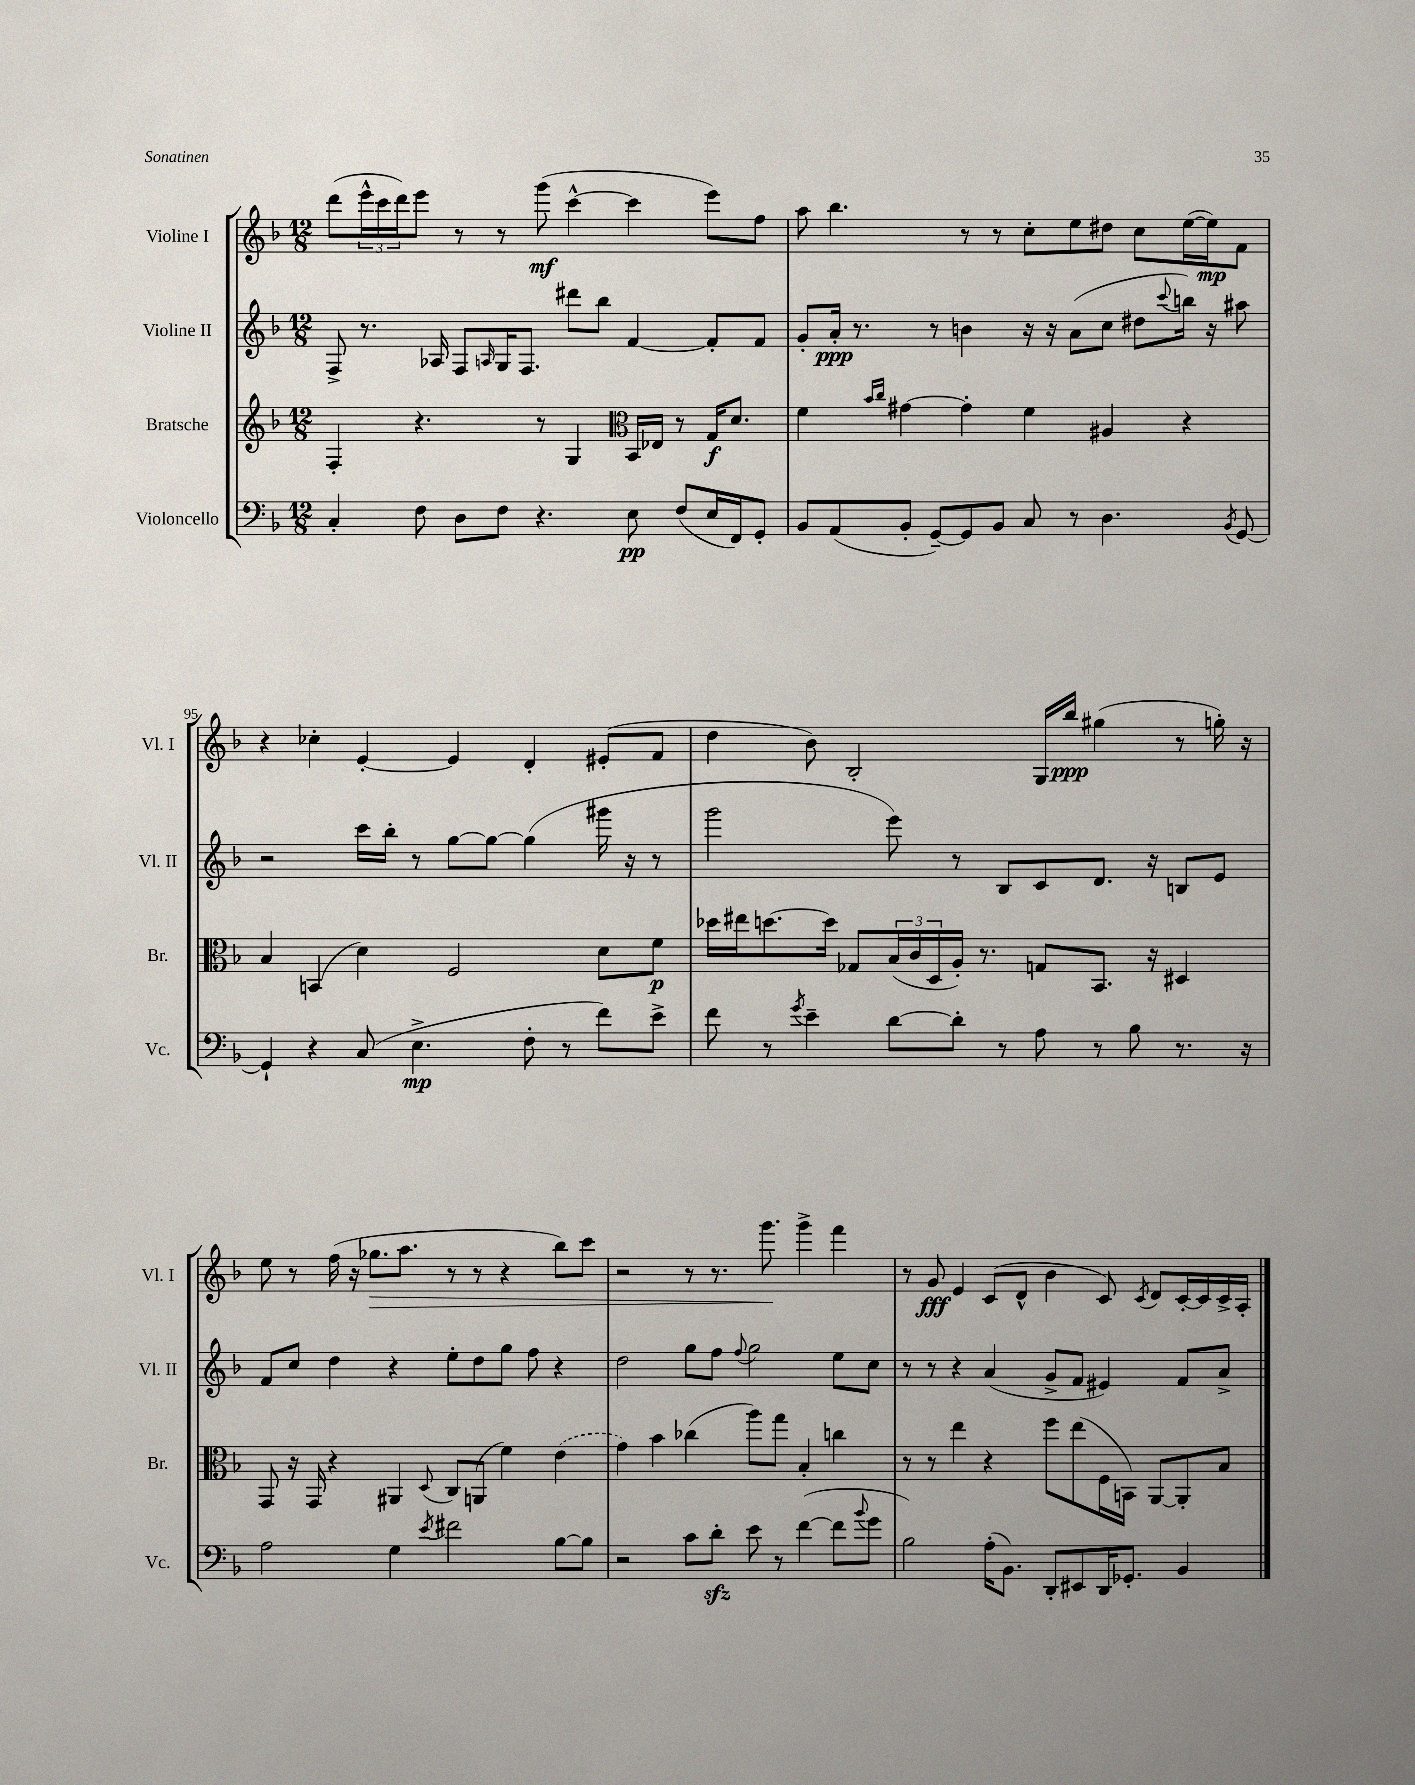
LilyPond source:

<<
\new StaffGroup <<
\new Staff = "s0" \with { instrumentName = "Violine I" shortInstrumentName = "Vl. I" } {
    \clef treble \key f \major \numericTimeSignature \time 12/8
    d'''8( \tuplet 3/2 { e'''16-^ c'''16 d'''16) } e'''8 r8 r8 g'''8\mf( c'''4~-^ c'''4 e'''8) f''8 |
    a''8 bes''4. r8 r8 c''8-. e''8 dis''8 c''8 e''16~( e''16\mp) f'8 |
    r4 ces''4-. e'4~-. e'4 d'4-. eis'8-.( f'8 |
    d''4 bes'8) bes2-. g16 bes''16\ppp gis''4( r8 g''16-.) r16 |
    e''8 r8 f''16( r16 ges''8.\> a''8. r8 r8 r4 bes''8) c'''8 |
    r2 r8 r8. g'''8.\! g'''4-> f'''4 |
    r8 g'8\fff e'4 c'8( d'8-^ bes'4 c'8) \acciaccatura { c'8 } d'8 c'16~-. c'16 c'16-> a16-. \bar "|." |
}
\new Staff = "s1" \with { instrumentName = "Violine II" shortInstrumentName = "Vl. II" } {
    \clef treble \key f \major \numericTimeSignature \time 12/8
    f8-> r8. aes16 f8 \grace { a16 } g16 f8. dis'''8 bes''8 f'4~ f'8-. f'8 |
    g'8-. a'16-.\ppp r8. r8 b'4 r16 r16 a'8( c''8 dis''8 \appoggiatura { c'''8 } b''16) r16 ais''8 |
    r2 c'''16 bes''16-. r8 g''8~ g''8~ g''4( gis'''16 r16 r8 |
    g'''2 e'''8) r8 bes8 c'8 d'8. r16 b8 e'8 |
    f'8 c''8 d''4 r4 e''8-. d''8 g''8 f''8 r4 |
    d''2 g''8 f''8 \appoggiatura { f''8 } g''2 e''8 c''8 |
    r8 r8 r4 a'4( g'8-> f'8 eis'4) f'8 a'8-> \bar "|." |
}
\new Staff = "s2" \with { instrumentName = "Bratsche" shortInstrumentName = "Br." } {
    \clef treble \key f \major \numericTimeSignature \time 12/8
    f4-. r4. r8 g4 \clef alto bes,16 ees16 r8 g16\f d'8. |
    f'4 \grace { bes'16 c''16 } gis'4~ gis'4-. f'4 ais4 r4 |
    bes4 b,4( d'4) f2 d'8 f'8\p |
    des''16 eis''16 d''8.~ d''16 ges8 \tuplet 3/2 { bes16( c'16 d16 } a16-.) r8. g8 bes,8. r16 dis4 |
    g,8 r16 g,16 r4 ais,4 \appoggiatura { d8 } c8 a,8( f'4) \once \slurDashed e'4( |
    g'4) bes'4 ces''4( a''8) g''8 bes4-. c''4 |
    r8 r8 e''4 r4 f''8 e''8( f16 b,16) a,8~ a,8-. bes8 \bar "|." |
}
\new Staff = "s3" \with { instrumentName = "Violoncello" shortInstrumentName = "Vc." } {
    \clef bass \key f \major \numericTimeSignature \time 12/8
    c4-. f8 d8 f8 r4. e8\pp f8( e16 f,16) g,8-. |
    bes,8 a,8( bes,8-. g,8~--) g,8 bes,8 c8 r8 d4. \acciaccatura { bes,8 } g,8~ |
    g,4-! r4 c8( e4.->\mp f8-. r8 f'8) e'8-> |
    f'8 r8 \acciaccatura { g'8 } e'4-- d'8~ d'8-. r8 a8 r8 bes8 r8. r16 |
    a2 g4 \acciaccatura { e'8 } fis'2 bes8~ bes8 |
    r2 c'8 d'8-.\sfz e'8 r8 f'4~( f'8 \appoggiatura { bes'8 } g'8 |
    bes2) a16-.( bes,8.) d,8-. eis,8 d,16 ges,8.-. bes,4 \bar "|." |
}
>>
>>
\layout { \context { \Score currentBarNumber = #93 \override BarNumber.break-visibility = ##(#f #t #t) barNumberVisibility = #(every-nth-bar-number-visible 5) } }
